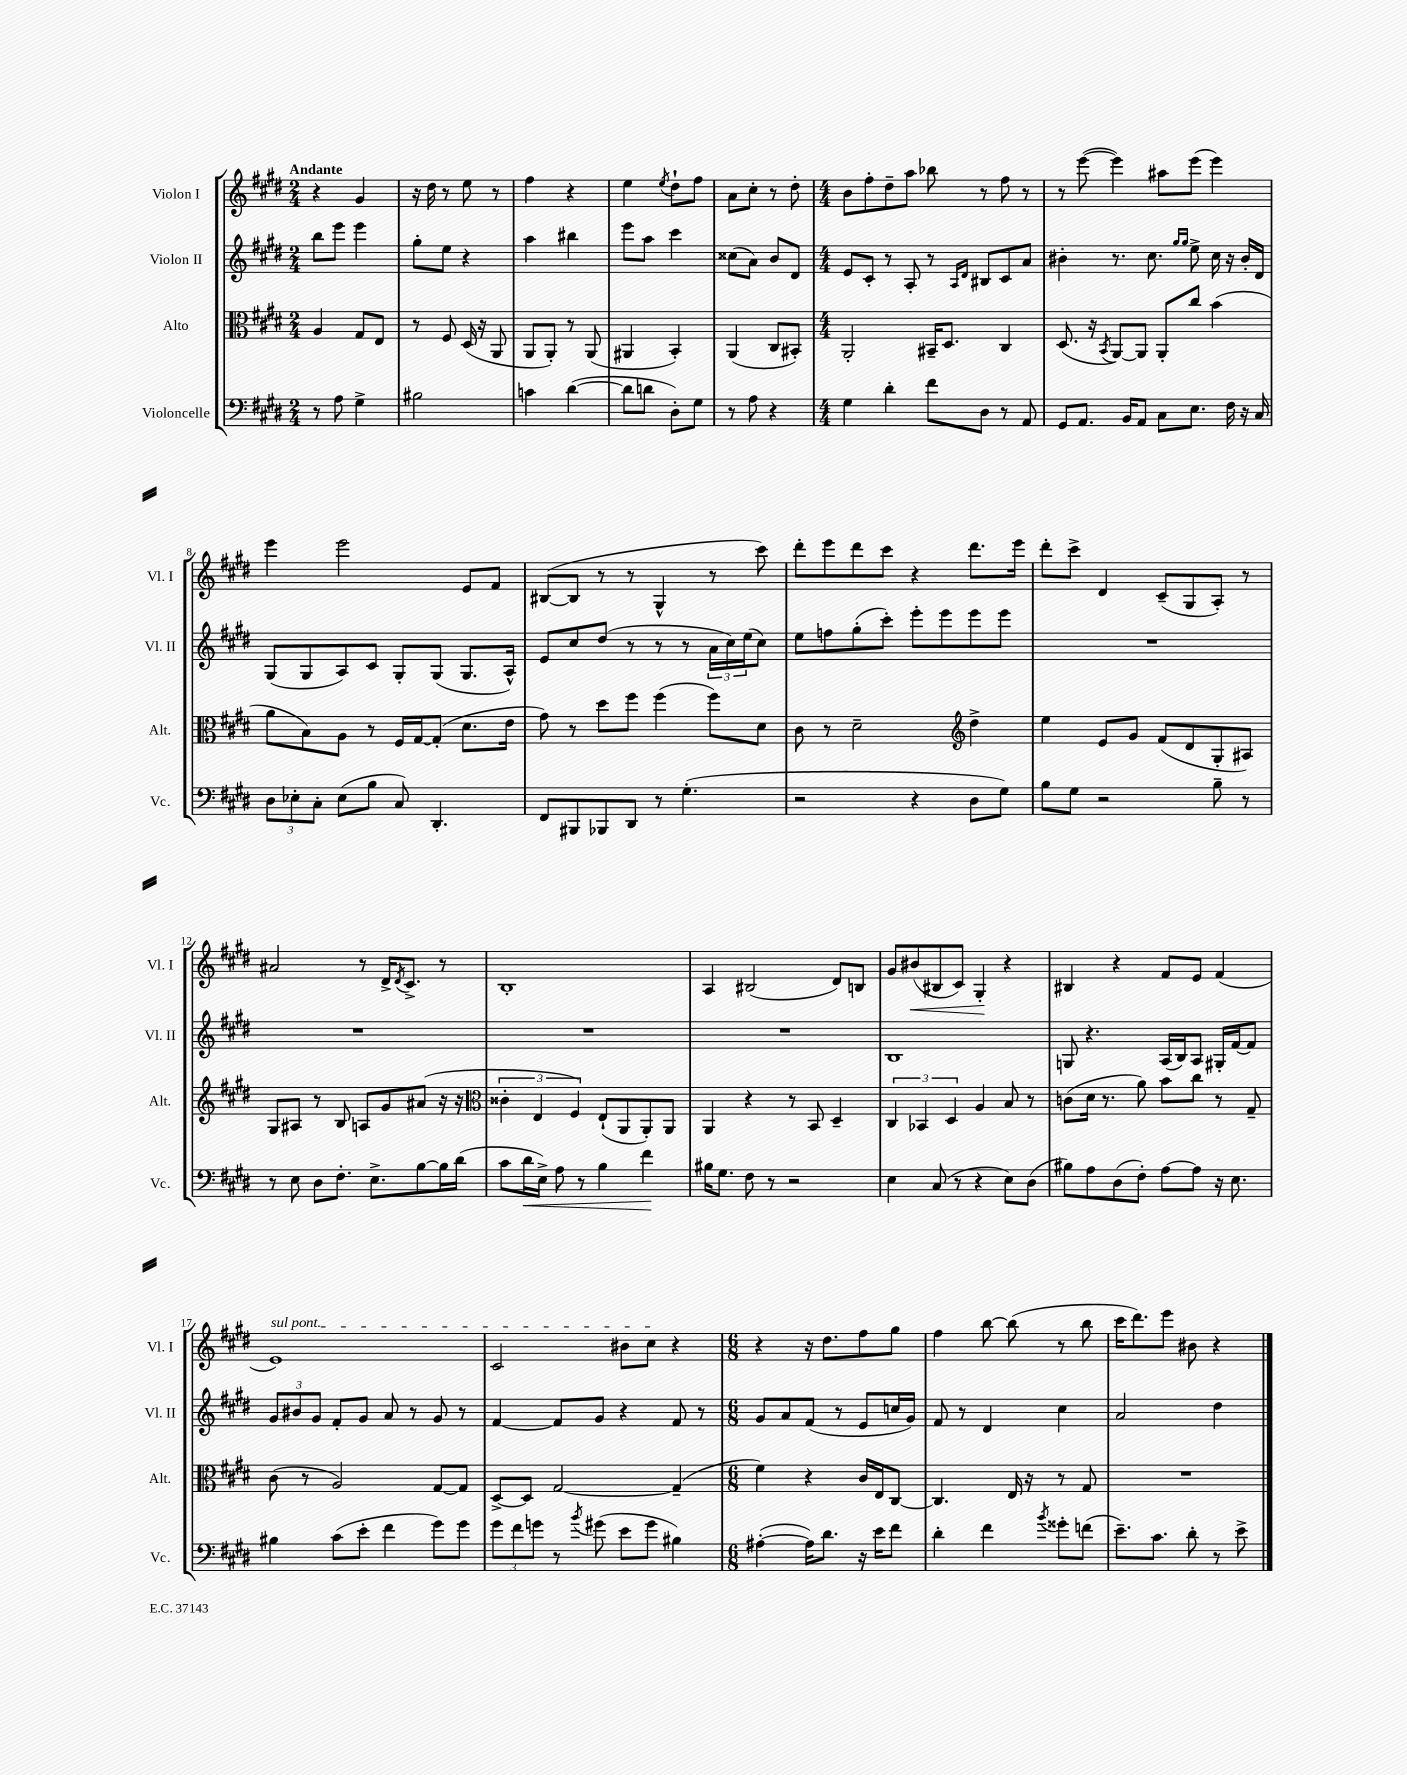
<<
\new StaffGroup <<
\new Staff = "s0" \with { instrumentName = "Violon I" shortInstrumentName = "Vl. I" } {
    \clef treble \key e \major \numericTimeSignature \time 2/4 \tempo "Andante"
    r4 gis'4 |
    r16 dis''16 r8 e''8 r8 |
    fis''4 r4 |
    e''4 \acciaccatura { e''8 } dis''8-! fis''8 |
    a'8 cis''8-. r8 dis''8-. |
    \numericTimeSignature \time 4/4 b'8 fis''8-. dis''8-- a''8 bes''8 r8 fis''8 r8 |
    r8 e'''8~( e'''4) ais''8 e'''8( e'''4) |
    e'''4 e'''2 e'8 fis'8 |
    bis8~( bis8 r8 r8 gis4-^ r8 cis'''8) |
    dis'''8-. e'''8 dis'''8 cis'''8 r4 dis'''8. e'''16 |
    dis'''8-. cis'''8-> dis'4 cis'8--( gis8 a8-.) r8 |
    ais'2 r8 dis'16-> \acciaccatura { dis'8 } cis'8.-> r8 |
    b1-. |
    a4 bis2( dis'8) b8 |
    gis'8 bis'8\<( bis8 cis'8) gis4-.\! r4 |
    bis4 r4 fis'8 e'8 fis'4( |
    \once \override TextSpanner.bound-details.left.text = \markup { \italic "sul pont." } e'1\startTextSpan) |
    cis'2 bis'8 cis''8\stopTextSpan r4 |
    \numericTimeSignature \time 6/8 r4 r16 dis''8. fis''8 gis''8 |
    fis''4 b''8~ b''8( r8 b''8 |
    cis'''16 dis'''8.) e'''8 bis'8 r4 \bar "|." |
}
\new Staff = "s1" \with { instrumentName = "Violon II" shortInstrumentName = "Vl. II" } {
    \clef treble \key e \major \numericTimeSignature \time 2/4
    b''8 e'''8 e'''4 |
    gis''8-. e''8 r4 |
    a''4 bis''4 |
    e'''8 a''8 cis'''4 |
    cisis''8( a'8) b'8 dis'8 |
    \numericTimeSignature \time 4/4 e'8 cis'8-. r8 a8-. r8 \grace { a16 dis'16 } bis8 cis'8 a'8 |
    bis'4-. r8. cis''8. \grace { gis''16 gis''16 } e''8-> cis''16 r16 bis'16-. dis'16 |
    gis8( gis8 a8) cis'8 gis8-. gis8( gis8. a16-^) |
    e'8 cis''8 dis''8( r8 r8 r8 \tuplet 3/2 { a'16 cis''16) e''16( } cis''8) |
    e''8 f''8 gis''8-.( cis'''8-.) e'''8-. e'''8 e'''8 e'''8 |
    R1 |
    R1 |
    R1 |
    R1 |
    b1 |
    g8 r4. a16( b16) a8 gis16-. fis'16~ fis'8 |
    \tuplet 3/2 { gis'8 bis'8 gis'8 } fis'8-. gis'8 a'8 r8 gis'8 r8 |
    fis'4~ fis'8 gis'8 r4 fis'8 r8 |
    \numericTimeSignature \time 6/8 gis'8 a'8 fis'8( r8 e'8 c''16 gis'16) |
    fis'8 r8 dis'4 cis''4 |
    a'2 dis''4 \bar "|." |
}
\new Staff = "s2" \with { instrumentName = "Alto" shortInstrumentName = "Alt." } {
    \clef alto \key e \major \numericTimeSignature \time 2/4
    a4 gis8 e8 |
    r8 fis8 dis16( r16 a,8 |
    a,8 a,8-.) r8 a,8( |
    ais,4 b,4-.) |
    a,4( cis8 bis,8-.) |
    \numericTimeSignature \time 4/4 a,2-. bis,16-- dis8. cis4 |
    dis8.( r16 \acciaccatura { b,8 } a,8~) a,8 a,8-. cis''8 b'4( |
    a'8 b8) a8 r8 fis16 gis16~ gis8-.( dis'8. e'16 |
    gis'8) r8 dis''8 fis''8 fis''4( fis''8) dis'8 |
    cis'8 r8 dis'2-- \clef treble dis''4-> |
    e''4 e'8 gis'8 fis'8( dis'8 gis8-. ais8) |
    gis8 ais8 r8 b8 a8 gis'8 ais'8( r16 r16 |
    \clef alto \tuplet 3/2 { cisis'4-. e4 fis4) } e8-!( a,8 a,8-.) a,8 |
    a,4 r4 r8 b,8 dis4-- |
    \tuplet 3/2 { cis4 bes,4 dis4 } a4 b8 r8 |
    c'8( dis'16 r8. a'8) b'8 cis''8 r8 gis8-- |
    cis'8( r8 a2) gis8~ gis8 |
    dis8~-> dis8 gis2~ gis4--( |
    \numericTimeSignature \time 6/8 fis'4) r4 cis'16 e16 cis8~ |
    cis4. e16 r16 r8 gis8 |
    R2. \bar "|." |
}
\new Staff = "s3" \with { instrumentName = "Violoncelle" shortInstrumentName = "Vc." } {
    \clef bass \key e \major \numericTimeSignature \time 2/4
    r8 a8 gis4-> |
    bis2 |
    c'4 dis'4~( |
    dis'8 d'8 dis8-.) gis8 |
    r8 a8 r4 |
    \numericTimeSignature \time 4/4 gis4 dis'4-. fis'8 dis8 r8 a,8 |
    gis,8 a,8. b,16 a,8 cis8 e8. fis16 r16 cis16 |
    \tuplet 3/2 { dis8 ees8-. cis8-. } ees8( b8 cis8) dis,4.-. |
    fis,8 bis,,8 bes,,8 dis,8 r8 gis4.-.( |
    r2 r4 dis8 gis8) |
    b8 gis8 r2 b8-- r8 |
    r8 e8 dis8 fis8.-. e8.-> b8~ b16 dis'16( |
    cis'8 dis'16\< e16->) a8 r8 b4 fis'4\! |
    bis16 gis8. fis8 r8 r2 |
    e4 cis8( r8 r4 e8) dis8( |
    bis8) a8 dis8( fis8-.) a8~ a8 r16 e8. |
    bis4 cis'8( e'8-. fis'4 gis'8) gis'8 |
    \tuplet 3/2 { gis'8 fis'8 g'8 } r8 \acciaccatura { b'8 } gis'8( e'8 gis'8 bis4) |
    \numericTimeSignature \time 6/8 ais4~-.( ais16) dis'8. r16 e'16 fis'8 |
    dis'4-. fis'4 \acciaccatura { b'8 } gisis'8-. f'8( |
    e'8.--) cis'8. dis'8-. r8 e'8-> \bar "|." |
}
>>
>>
